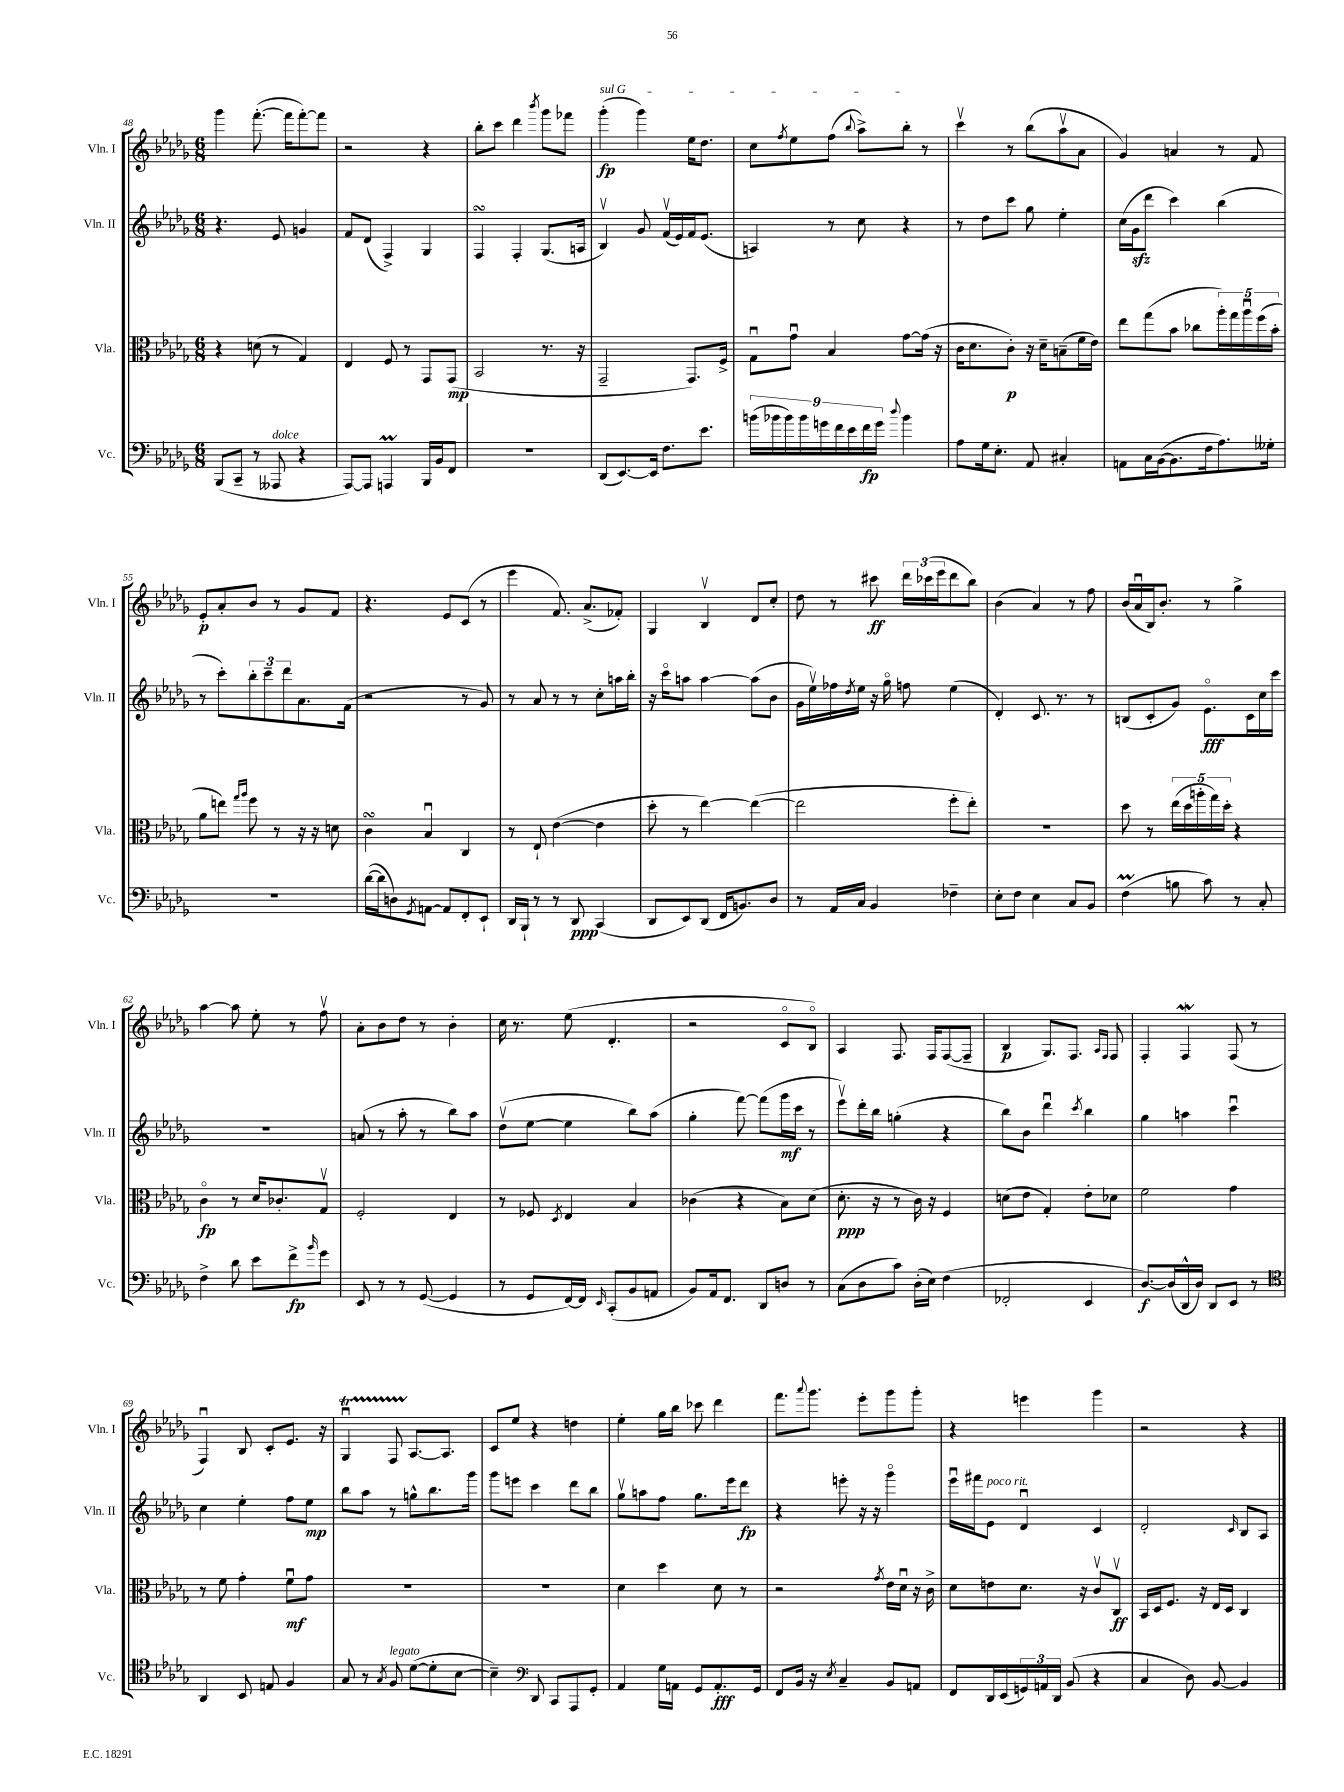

**kern	**kern	**kern	**kern
*staff4	*staff3	*staff2	*staff1
*clefF4	*clefC3	*clefG2	*clefG2
*k[b-e-a-d-g-]	*k[b-e-a-d-g-]	*k[b-e-a-d-g-]	*k[b-e-a-d-g-]
*M6/8	*M6/8	*M6/8	*M6/8
(8BBB-/L	4r	4.r	4ggg-\
8CC~/J	.	.	.
8r	(8d\	.	([8.fff'\
8AAA--/	8r	8e-/	.
.	.	.	16fff\]LK
4r	4G-/)	4g/	[8fff'\)
.	.	.	8fff\]J
=	=	=	=
[8AAA-/L)	4E-/	8f/L	2r
8AAA-/]J	.	(8d-/J	.
4AAA/	8F/	4F^/)	.
.	8r	.	.
16BBB-/LL	8GG-/L	4G-/	4r
16BB-/J	.	.	.
8FF/J	(8GG-/J	.	.
=	=	=	=
2.r	2BB-/	4F/	8bb-'\L
.	.	.	8ccc\J
.	.	4F'/	4ddd-\
.	.	.	8qbbb-/
.	8.r	(8.G-/L	8ggg-\L
.	.	.	8fff-\J
.	16r	16A/Jk	.
=	=	=	=
(8DD-/L	2GG-~/	4B-v/)	(4ggg-'\
[8.EE-/)	.	.	.
.	.	8g-/	4ggg-\)
16EE-/]Jk	.	.	.
8.F\L	.	(16fv/LL	.
.	.	16e-/)	.
.	8.GG-/L)	16f/J	16ee-\LK
8.e-\J	.	(8.e-/J	8.dd-\J
.	16F^/Jk	.	.
=	=	=	=
(18b\LL	8G-u\L	4A/)	8cc\L
18b-\	.	.	.
18b-\)	.	.	.
.	.	.	8qff/
.	8g-u\J	.	8ee-\
18b-\	.	.	.
18g\	.	.	.
.	4B-/	8r	(8ff\J
18f\	.	.	.
18e-\	.	.	.
.	.	.	8qqbb-/
.	.	8cc\	8aa-^\L)
18f\	.	.	.
18g\JJ	.	.	.
8qqdd-/	.	.	.
4b-\	[8g-\L	4r	8bb-'\J
.	(16g-\]Jk	.	8r
.	16r	.	.
=	=	=	=
8A-\L	16c\LK	8r	4cccv\
.	8.d-\	.	.
16G-\k	.	8dd-\L	.
8.E-'\J	.	.	.
.	8c'\J)	8ccc\J	8r
8AA-/	16r	8gg-\	(8bb-\L
.	16d-~\LK	.	.
4C#'/	(8B~\	4ee-'\	8aa-v\
.	16f\L	.	8a-\J
.	16e-\JJ)	.	.
=	=	=	=
8AA\L	8ee-\L	(16cc\LL	4g-/)
.	.	16g-\J	.
16C\L	(8gg-\	8ddd-\J	.
([16BB-\J	.	.	.
8.BB-\]	8b-\J	4ccc\)	4a/
.	8cc-\L	.	.
16F\k	.	.	.
8.A-\)	20aa-'\L)	(4bb-\	8r
.	20gg-\	.	.
.	20aa-u\	.	.
.	.	.	8f/
.	(20ff\	.	.
16G--'\Jk	.	.	.
.	20b-'\JJ	.	.
=	=	=	=
2.r	8a-\L	8r	8e-'/L
.	8ee\J)	8ccc'\L)	8a-'/
.	16qqgg-/LL	.	.
.	16qqaa-/JJ	.	.
.	8ff\	12bb-'\	8b-/J
.	.	12ccc~\	.
.	8r	.	8r
.	.	12ddd-\	.
.	16r	8.a-\	8g-/L
.	16r	.	.
.	8d\	.	8f/J
.	.	(16f\Jk	.
=	=	=	=
([16d-\LL	4c\	2r	4.r
16d-\]J	.	.	.
8D\)	.	.	.
8qGG-/	.	.	.
[8AA\J	4B-u/	.	.
8AA/]L	.	.	8e-/L
8FF'/	4C/	8r	(8c/J
8EE-`/J	.	8g-/)	8r
=	=	=	=
16DD-/LL	8r	8r	4eee-\
16BBB-`/JJ	.	.	.
8r	8E-`/	8a-/	.
8r	([4e-\	8r	8.f/)
8DD-/	.	8r	.
.	.	.	(8.a-^/L
(4CC/	4e-\]	8cc'\L	.
.	.	16aa\L	8f-'/J)
.	.	16bb-'\JJ	.
=	=	=	=
8DD-/L	8dd-'\	16r	4G-/
.	.	16ccco\LK	.
8EE-/)	8r	8aa\J	.
(8DD-/J	[4ee-\)	[4aa\	4B-v/
16FF/LK	.	.	.
8.BB/)	.	.	.
.	(4ee-\_	(8aa\]L	8d-/L
8D-/J	.	8b-\J	8cc'/J
=	=	=	=
8r	2ee-\]	16g-\LL	8dd-\
.	.	16ee-v\)	.
16AA-/LL	.	16ff-\	8r
.	.	8qdd-/	.
16C/JJ	.	16ee-\JJ	.
4BB-/	.	16r	8ccc#\
.	.	16gg-o\	.
.	.	8ff\	24ddd-\LL
.	.	.	(24ccc-\
.	.	.	24eee-\J
4F-~\	8ff'\L	(4ee-\	8ddd-\
.	8ee-'\J)	.	8bb-\J)
=	=	=	=
8E-'\L	2.r	4d-'/)	(4b-\
8F\J	.	.	.
4E-\	.	8.c/	4a-/)
.	.	8.r	.
8C/L	.	.	8r
8BB-/J	.	8r	8ff\
=	=	=	=
(4F\	8dd-\	(8B/L	(16b-/LL
.	.	.	16a-u/
.	8r	8c'/	16B-/J)
.	.	.	8.b-'/J
8B\	(20ee-\LL	8g-/J)	.
.	20dd-\	.	.
.	20aa'\	.	.
8c\)	.	8.e-o\L	8r
.	20gg-\)	.	.
.	20dd-'\JJ	.	.
8r	4r	.	4gg-^\
.	.	16c\L	.
8C'/	.	16cc\	.
.	.	16ccc\JJ	.
=	=	=	=
4F^\	4co\	2.r	[4aa-\
8d-\	8r	.	8aa-\]
8e-\L	16d-/LK	.	8ee-'\
.	8.c-'/	.	.
8f^\	.	.	8r
16qqb-/	.	.	.
8g-\J	8G-v/J	.	8ffv\
=	=	=	=
8EE-/	2F'/	(8a/	8a-'\L
8r	.	8r	8b-\
8r	.	8aa-'\	8dd-\J
([8GG-/	.	8r	8r
4GG-/]	4E-/	8bb-\L)	4b-'\
.	.	8aa-\J	.
=	=	=	=
8r	8r	(8dd-v\L	16cc\
.	.	.	8.r
8GG-/L	8F-/	[8ee-\J	.
.	8qD-/	.	.
[16FF/L)	4E-/	4ee-\]	(8ee-\
16FF/]JJ	.	.	.
16qqEE-/	.	.	.
(8CC'/L	.	.	4.d-'/
8BB-/	4B-/	8bb-\L)	.
8AA/J	.	(8aa-\J	.
=	=	=	=
8BB-/L)	(4c-\	4gg-'\	2r
16AA-/k	.	.	.
8.FF/J	.	.	.
.	4r	[8fff\)	.
8DD-/L	.	(8fff\]L	.
8D/J	8B-\L)	16ggg-\L	8co/L
.	.	16ccc\JJ	.
8r	(8d-\J	8r	8B-o/J)
=	=	=	=
(8C\L	8.d-'\	8eee-v\L)	4A-/
8D-\	.	16ddd-'\L	.
.	16r	16bb-\JJ	.
8c\J)	8r	(4gg'\	8.F/
(16D-'\LL	16c\)	.	.
16E-\JJ)	16r	.	16F/LK
(4F\	4F/	4r	([8F/
.	.	.	8F~/]J
=	=	=	=
2FF-'/	(8d\L	8bb-\L)	4B-/
.	8e-\J	8b-\J	.
.	4G-'/)	4ddd-u\	8.G-/L)
.	.	.	8.F/J
.	.	8qccc/	.
4EE-/	8e-'\L	4bb-\	.
.	.	.	16qqA-/LL
.	.	.	16qqF/JJ
.	8d-\J	.	8F/
=	=	=	=
[8.D-/L)	2f\	4gg-\	4F'/
(16D-/]L	.	.	.
16DD-^^/	.	4aa\	4F/
16D-/JJ)	.	.	.
8DD-/L	.	.	.
8EE-/J	4g-\	4cccu\	(8F/
8r	.	.	8r
=	=	=	=
*clefC4	*	*	*
4AA-/	8r	4cc\	4Fu/)
.	8f\	.	.
8BB-/	4g-'\	4ee-'\	8B-/
8E/	.	.	8c'/L
4F/	8fu\L	8ff\L	8.e-/J
.	8g-\J	8ee-\J	.
.	.	.	16r
=	=	=	=
8G-/	2.r	8bb-\L	4G-u/
8r	.	8aa-\J	.
8qG-/	.	.	.
8F/	.	8r	8F/
([8d-\L	.	8gg^^\L	[8.A-/L
8d-'\]	.	8.bb-\	.
.	.	.	8.A-/]J
[8B-\J	.	.	.
.	.	16ggg-\Jk	.
=	=	=	=
4B-~\])	2.r	8ggg-\L	8c/L
.	.	8eee\J	8ee-/J
*clefF4	*	*	*
8DD-/	.	4ccc\	4r
8CC/L	.	.	.
8AAA-/	.	8ddd-\L	4dd\
8GG-'/J	.	8bb-\J	.
=	=	=	=
4AA-/	4d-\	8gg-v\L	4ee-'\
.	.	8aa\	.
16G-\LL	4dd-\	8ff\J	16gg-\LL
16AA\JJ	.	.	16bb-\JJ
8GG-/L	.	8.gg-\L	8ccc-\
8.AA'/	8d-\	.	4ddd-\
.	.	16eee-\k	.
.	8r	8ddd-\J	.
16GG-/Jk	.	.	.
=	=	=	=
8FF/L	2r	4r	8.fff\L
16BB-/Jk	.	.	.
.	.	.	8qqaaa-/
16r	.	.	8.ggg-\J
8qE-/	.	.	.
4C~/	.	8eee'\	.
.	.	16r	8eee-'\L
.	.	16r	.
.	8qg-/	.	.
8BB-/L	16e-\LL	4ggg-o\	8ggg-\
.	16d-u\JJ	.	.
8AA/J	16r	.	8ggg-'\J
.	16c^\	.	.
=	=	=	=
8FF/L	8d-\L	16eee-u\LL	4r
.	.	16fff#\J	.
16DD-/L	8e\	8e-\J	.
(16EE-/	.	.	.
24GG/)	8.d-\J	4d-u/	4eee\
24AA/	.	.	.
24DD-/JJ	.	.	.
(8BB-/	.	.	.
.	16r	.	.
4r	8cv/L	4c/	4ggg-\
.	8Cv/J	.	.
=	=	=	=
4C/	16BB-/LL	2d-'/	2r
.	16D-/J	.	.
.	8.F/J	.	.
8D-\)	.	.	.
.	16r	.	.
[8BB-/	16E-/LL	.	.
.	16D-/JJ	.	.
.	.	16qqc/	.
4BB-/]	4C/	8B-/L	4r
.	.	8A-/J	.
==	==	==	==
*-	*-	*-	*-
